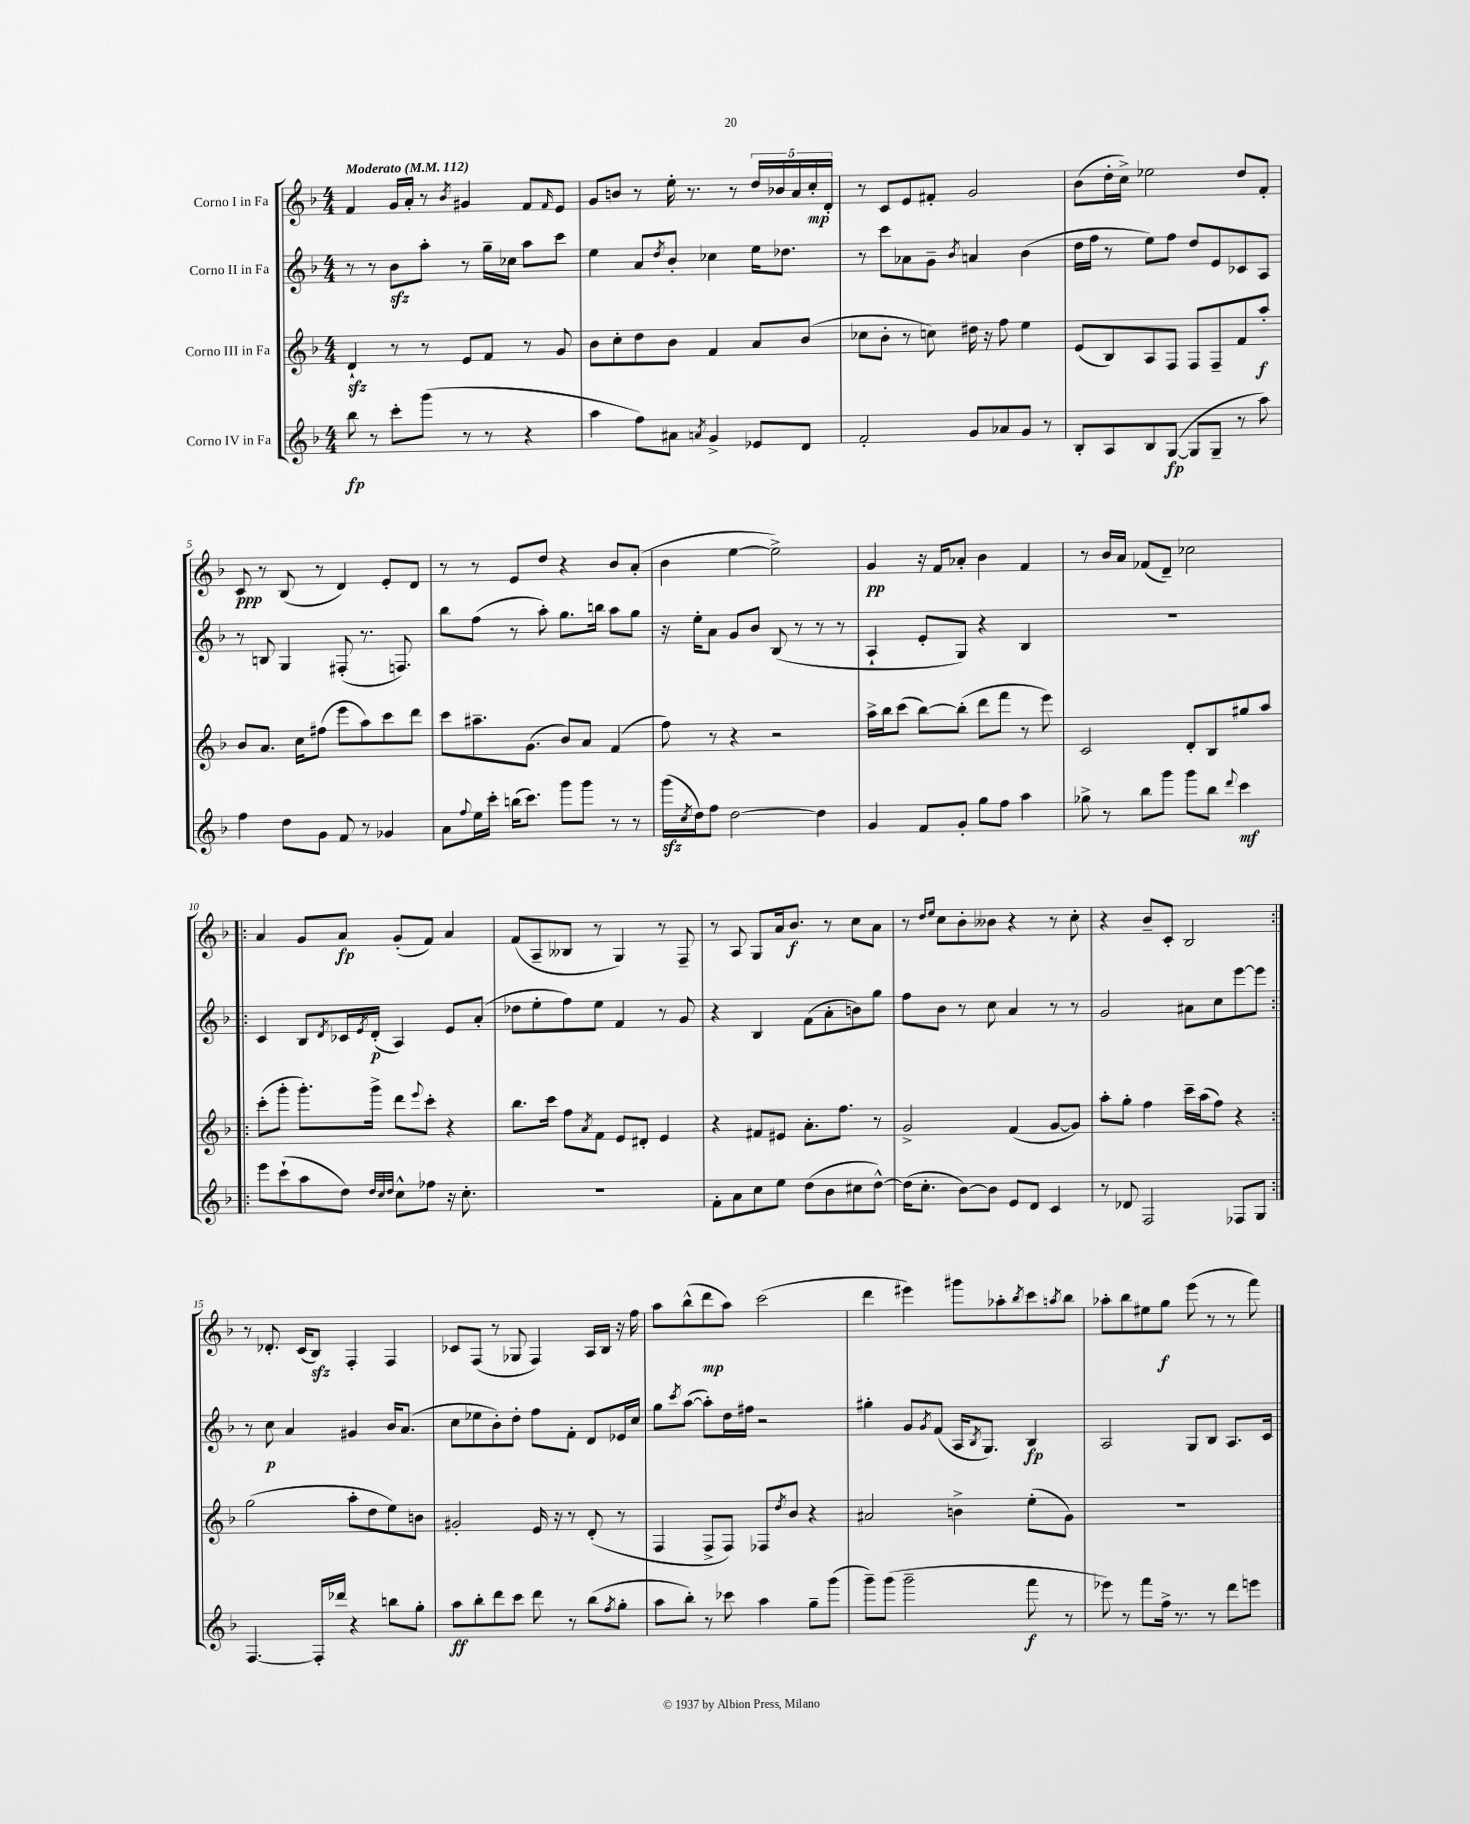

**kern	**kern	**kern	**kern
*staff4	*staff3	*staff2	*staff1
*clefG2	*clefG2	*clefG2	*clefG2
*k[b-]	*k[b-]	*k[b-]	*k[b-]
*M4/4	*M4/4	*M4/4	*M4/4
*MM112	*MM112	*MM112	*MM112
8bb-	4d`	8r	4f
8r	.	8r	.
8ccc'	8r	8b-	16g
.	.	.	16a'
(8ggg	8r	8aa'	8r
.	.	.	8qb-
8r	8e	8r	4g#
8r	8f	16gg~	.
.	.	16cc-	.
4r	8r	8aa	8f
.	.	.	16qqf
.	8g	8ccc	8e
=	=	=	=
4aa	8b-	4ee	8g
.	8cc'	.	8b
8ff)	8dd	8a	8r
.	.	8qdd	.
8a#	8b-	8b-'	16ee'
.	.	.	8.r
8qa	.	.	.
4g^	4f	4cc-	.
.	.	.	8r
8e-	8a	16ee	20dd
.	.	.	20b-
.	.	8.dd-	.
.	.	.	20a
8d	(8b-	.	.
.	.	.	20cc'
.	.	.	20d'
=	=	=	=
2f'	8cc-	8r	8r
.	8b-'	8ccc	8c
.	8r	8a-	8e
.	8cc)	8g~	8f#'
.	.	8qb-	.
8g	16dd#	4a	2g
.	16r	.	.
8a-	8ff	.	.
8g	4ee	(4b-	.
8r	.	.	.
=	=	=	=
8B-'	(8e	16dd	(8b-
.	.	16ff	.
8A	8B-)	8r	16dd'
.	.	.	16cc^)
8B-	8A	8ee)	2ee-
([8G	8F	8ff	.
8G]	8F	8dd	.
8G~	8F~	8e	.
8r	8f	8c-	8dd
8aa)	8aa'	8A	8f'
=	=	=	=
4ff	8b-	8r	8c
.	8.a	8B	8r
8dd	.	4G	(8B-
.	16cc	.	.
8g	(8ff#	.	8r
8f	8eee	(8F#'	4d)
8r	8aa)	8.r	.
4g-	8ccc	.	8e'
.	.	8.F)	.
.	8ddd	.	8d
=	=	=	=
8a	8ccc	8bb-	8r
8qqff	.	.	.
16ee	8.aa#~	(8ff	8r
16ccc'	.	.	.
(16bb	.	8r	8e
8.ccc)	(8.g	.	.
.	.	8aa')	8dd
8ggg	8b-)	8.gg	4r
8ggg	8a	.	.
.	.	16bb	.
8r	(4f	8aa	8b-
8r	.	8gg	(8a'
=	=	=	=
(16ggg	8ff)	16r	4b-
8qcc	.	.	.
16dd)	.	16ee'	.
8ff	8r	8a	.
[2dd	4r	8g	[4ee
.	.	8b-	.
.	2r	(8B-	2ee^])
.	.	8r	.
4dd]	.	8r	.
.	.	8r	.
=	=	=	=
4g	16aa^	4A`	4g
.	16bb-	.	.
.	(8ccc	.	.
8f	[8bb-)	8e'	16r
.	.	.	16f
8g'	(8bb-']	8G)	8a-'
8gg	8ddd	4r	4b-
8ff	8fff	.	.
4aa	8r	4B-	4f
.	8eee)	.	.
=	=	=	=
8gg-^	2c	1r	8r
8r	.	.	16b-
.	.	.	16a
8bb-	.	.	(8f-
8ggg	.	.	8d~)
8ggg	8d'	.	2cc-
8bb-	8B-	.	.
8qqddd	.	.	.
4ccc	8gg#	.	.
.	8aa	.	.
=!|:	=!|:	=!|:	=!|:
8eee	(8ccc'	4c	4a
(8ccc`	8ggg'	.	.
8aa	8.ggg')	8B-	8g
.	.	8qd	.
8dd)	.	16c-	8a
.	.	8qe	.
.	16ggg^	(16d'	.
32qqdd	.	.	.
32qqcc	.	.	.
32qqdd	.	.	.
8cc^^	8ddd	4A)	(8g'
.	8qqeee	.	.
8ff-	8ccc'	.	8f)
16r	4r	8e	4a
8.cc'	.	.	.
.	.	(8a'	.
=	=	=	=
1r	8.bb-	8dd-	(8f
.	.	8ee'	8A~
.	16ccc	.	.
.	8ff	8ff)	8B--
.	8qa	.	.
.	8f	8ee	8r
.	8e	4f	4G)
.	8d#'	.	.
.	4e	8r	8r
.	.	8g	8F~
=	=	=	=
8f'	4r	4r	8r
8a	.	.	8A
8cc	8f#	4B-	8G
8ee	8e#	.	16a
.	.	.	8.b-
(8dd	8.a'	(8f	.
8b-	.	8a'	8r
.	8.ff	.	.
8cc#	.	8b)	8cc
[8dd^^)	8r	8gg	8a
=	=	=	=
(16dd]	2g^	8ff	8r
8.cc'	.	.	.
.	.	.	16qqdd
.	.	.	16qqee
.	.	8b-	8cc
[8b-)	.	8r	8b-'
8b-]	.	8cc	8b--
8e	(4f	4a	4r
8d	.	.	.
4c	[8g	8r	8r
.	8g])	8r	8cc'
=	=	=	=
8r	8aa'	2g	4r
8d-	8gg'	.	.
2F	4ff	.	8b-~
.	.	.	8c'
.	16ccc~	8a#	2B-
.	(16aa	.	.
.	8ff)	8cc	.
8F-	4r	[8eee	.
8G	.	8eee]	.
=:|!	=:|!	=:|!	=:|!
[4.F	(2gg	8r	8r
.	.	8cc	8.d-'
.	.	4a	.
.	.	.	(16c
16F']	.	.	8B-)
16ddd-	.	.	.
4r	8aa'	4g#	4F'
.	8dd	.	.
8bb	8ee)	16b-	4F
.	.	(8.a	.
8gg'	8b	.	.
=	=	=	=
8aa	2g#'	8cc	8c-
8bb-'	.	8ee-	(8F
8ddd	.	8b-')	8r
8ccc	.	8dd'	8G-
8ddd	16e	8ff	4F)
.	16r	.	.
8r	8r	8f'	.
(8bb-	(8d'	8d	16A
.	.	.	16B-
8qff	.	.	.
8gg'	8r	16e-	16r
.	.	16cc	16ff
=	=	=	=
8aa	4F	8gg	8aa
.	.	8qccc	.
8bb-')	.	([8aa	(8bb-^^
8r	8F^	8aa'])	8ddd
8ccc-	8F)	16dd	8aa)
.	.	16ff#	.
4aa	8F-	2r	(2ccc
.	8qdd	.	.
.	8b-	.	.
8gg~	4r	.	.
(8ggg	.	.	.
=	=	=	=
8ggg~)	2a#	4gg#'	4ddd
(8ggg	.	.	.
2ggg~	.	8g	4eee#)
.	.	8qg	.
.	.	(8f	.
.	4b^	16A	8ggg#
.	.	8qB-	.
.	.	8.G)	.
.	.	.	8aa-'
.	.	.	8qbb-
8fff	(8ee'	4B-	8ccc
.	.	.	8qaa
8r	8g)	.	8bb-
=	=	=	=
8eee-)	1r	2A	8aa-'
8r	.	.	8bb-
8fff	.	.	8ee#
16ff^	.	.	8gg
8.r	.	.	.
.	.	8G	(8eee
8r	.	8B-	8r
8ddd	.	8.A	8r
8eee	.	.	8fff)
.	.	16c	.
==	==	==	==
*-	*-	*-	*-
